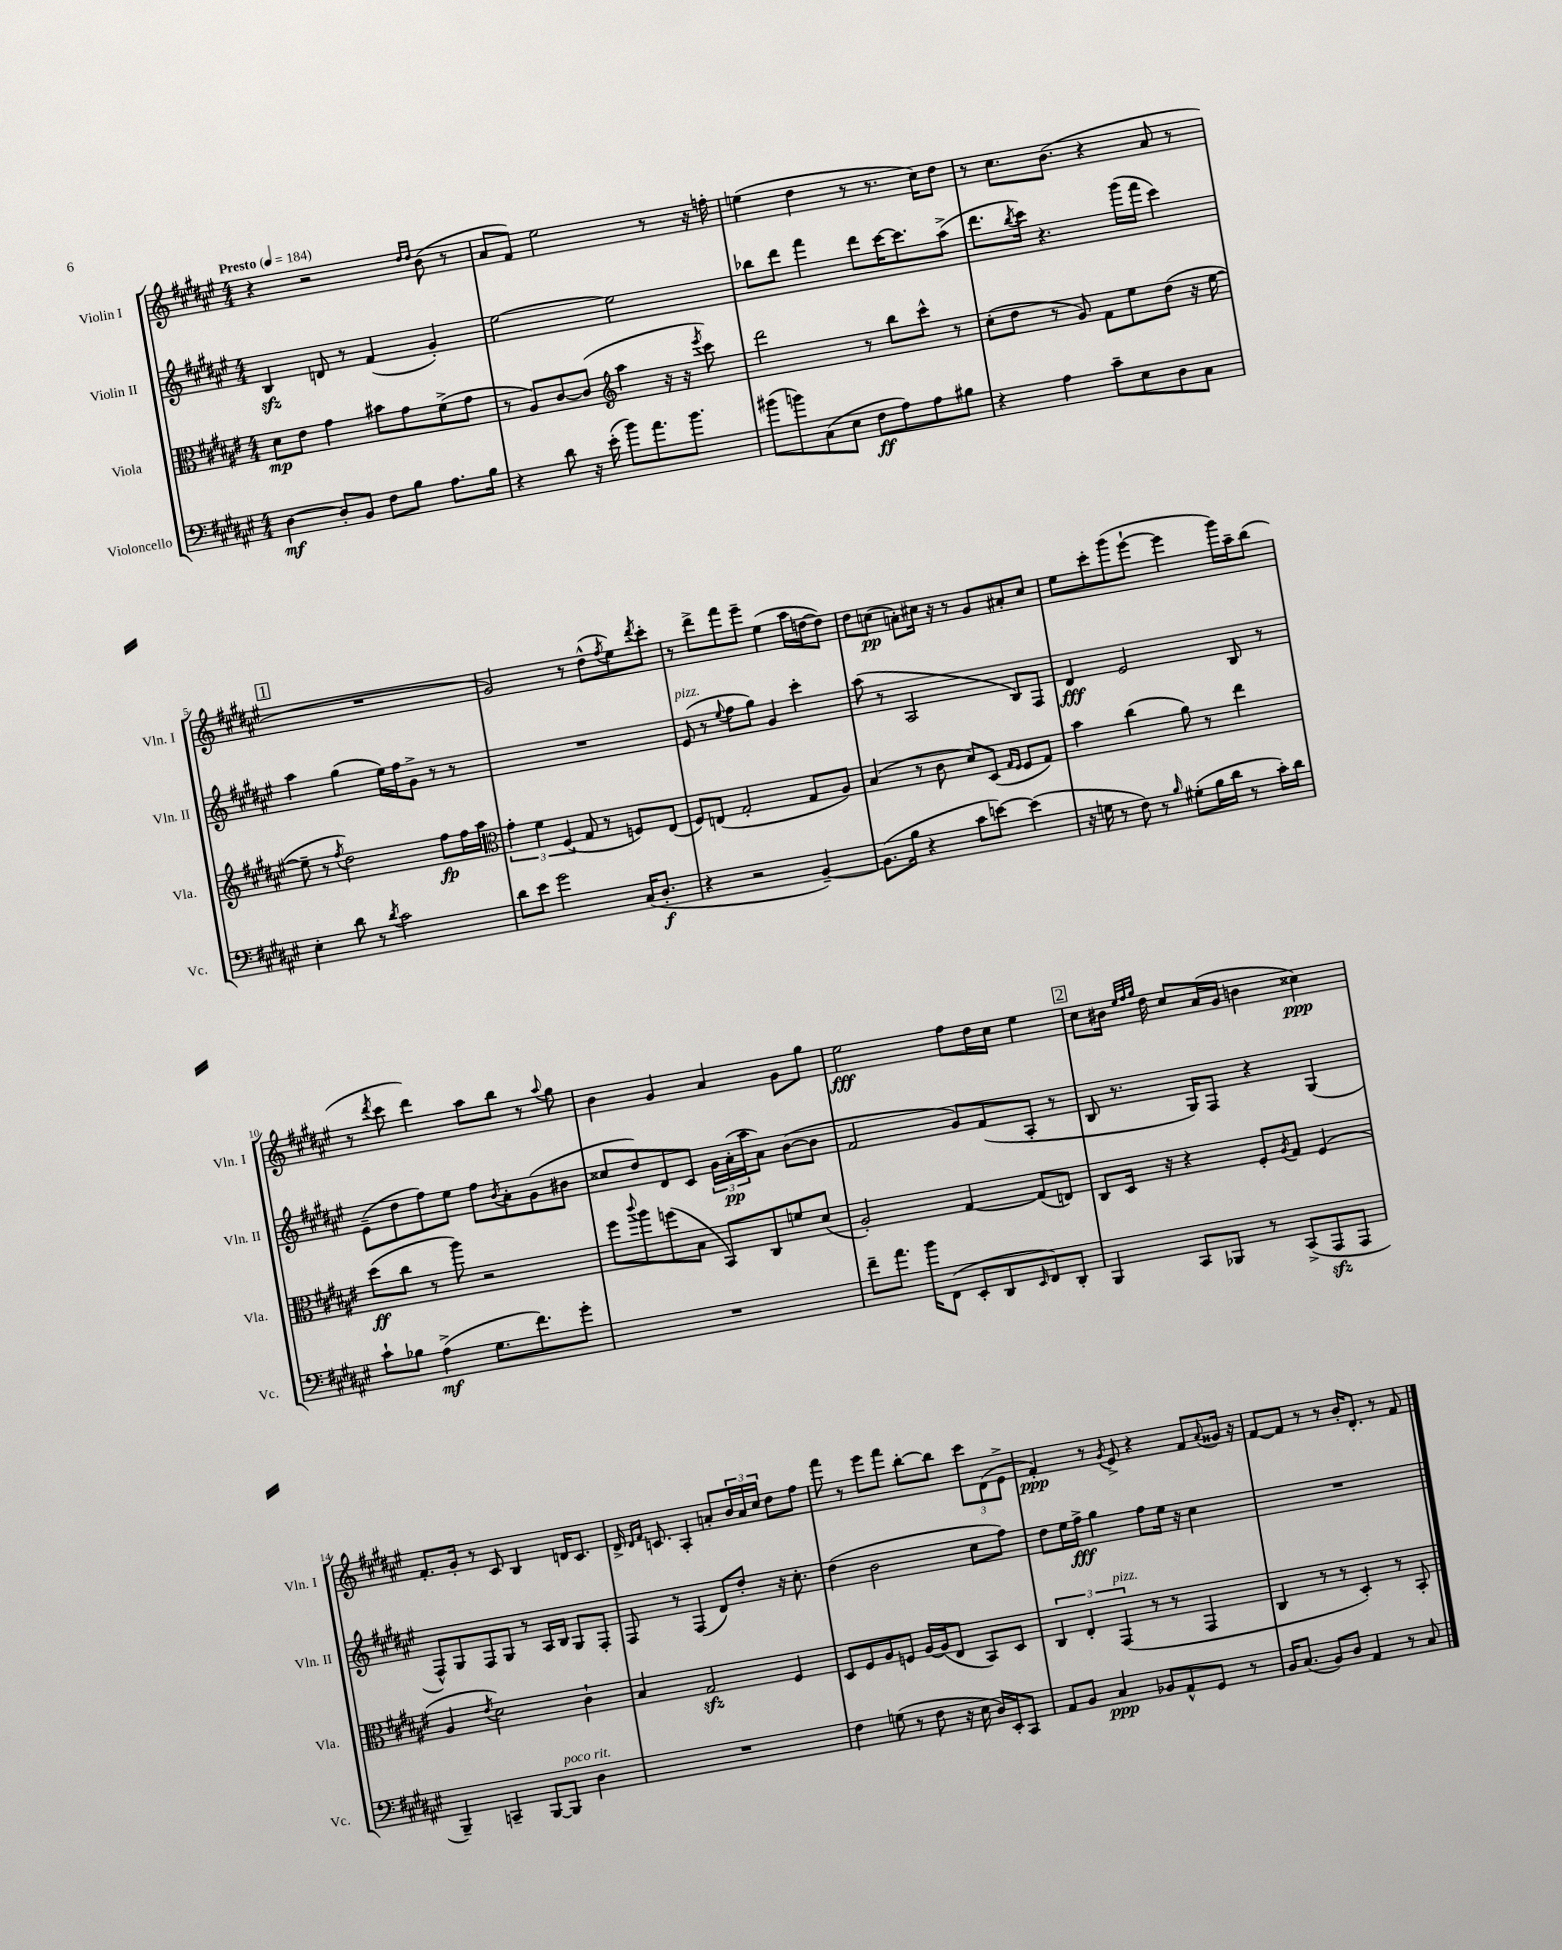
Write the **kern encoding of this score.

**kern	**kern	**kern	**kern
*staff4	*staff3	*staff2	*staff1
*clefF4	*clefC3	*clefG2	*clefG2
*k[f#c#g#d#a#e#]	*k[f#c#g#d#a#e#]	*k[f#c#g#d#a#e#]	*k[f#c#g#d#a#e#]
*M4/4	*M4/4	*M4/4	*M4/4
*MM184	*MM184	*MM184	*MM184
[4D#	8d#	4B	4r
.	8e#	.	.
8D#']	4g#	8d	2r
8BB	.	8r	.
8F#	8b#	(4f#	.
8B	8g#	.	.
.	.	.	16qqdd#
.	.	.	16qqdd#
8.A#	(8f#^	4g#')	(8b
.	8g#	.	8r
16B	.	.	.
=	=	=	=
4r	8r	[2ee#	8a#
.	8A#)	.	8f#)
8d#	[8c#	.	2ee#
16r	(8c#]	.	.
(16e#'	.	.	.
*	*clefG2	*	*
8b)	4aa#	2ee#]	.
8.a#	.	.	.
.	16r	.	8r
8.b	16r	.	.
.	8qeee#	.	.
.	8ccc#)	.	16r
.	.	.	16ff'
=	=	=	=
(8b#	2ddd#	8bb-	(4ee
8b)	.	8ddd#	.
(8C#	.	4fff#	4dd#
8E#	.	.	.
8F#	8r	8ddd#	8r
8A#)	8bb	[16ccc#	8.r
.	.	8.ccc#]	.
8A#	8ccc#^^	.	.
.	.	.	16cc#)
8B#	8r	(8aa#^	8dd#
=	=	=	=
4r	(8cc#'	8.ddd#	8r
.	8dd#	.	8.cc#
.	.	8qbb	.
.	.	16ccc#)	.
4A#	8r	4.r	.
.	.	.	(8.b
.	8g#)	.	.
8c#~	8f#	.	4r
8E#	8ee#	(16ggg#	.
.	.	16fff#	.
8D#	(8dd#	4ccc#)	8a#
8C#	16r	.	8r
.	[16ee#	.	.
=	=	=	=
4E#'	8ee#~]	4aa#	1r
.	8r	.	.
.	8qff#	.	.
8d#	2dd#)	(4gg#	.
8r	.	.	.
8qd#	.	.	.
2c#	.	16ee#)	.
.	.	16ff#	.
.	.	8g#^	.
.	8ff#	8r	.
.	16ff#	8r	.
.	16aa#	.	.
=	=	=	=
*	*clefC3	*	*
8d#	6g#'	1r	2g#)
8e#	.	.	.
.	6f#	.	.
2g#	.	.	.
.	(6F#	.	.
.	8G#	.	8r
.	8r	.	(8dd#^^
.	.	.	8qff#
(16C#	8F)	.	8ee#)
8.D#'	.	.	.
.	.	.	8qddd#
.	(8E#	.	8ccc#'
=	=	=	=
4r	8F#)	(8e#	8r
.	(8E	8r	8ddd#^
.	.	8qqee#	.
2r	2G#'	8ff#	8fff#
.	.	8gg#)	8eee#~
.	.	4g#	(4ee#
[4BB~)	8G#	4ccc#'	16aa#
.	.	.	[16dd
.	8A#)	.	8dd])
=	=	=	=
(8.BB]	(4B	(8aa#	8dd#
.	.	8r	(8cc
16B	.	.	.
4r	8r	2A#	8a')
.	8c#	.	16cc#
.	.	.	16r
8c#	8d#)	.	8r
[8e)	(8D#	.	8g#
.	16qqG#	.	.
.	16qqF#	.	.
(4e]	8F#	8B)	8a#'
.	8G#)	8F#	8cc#
=	=	=	=
16r	4b	4d#	8ee#
16G	.	.	.
8r	.	.	8ccc#'
8F#)	(4cc#	2e#	(8ggg#
8r	.	.	[8eee#`
16qqB	.	.	.
(8G#'	8a#)	.	4eee#]
16B	8r	.	.
16d#	.	.	.
8r	4ee#	8B	16ggg#)
.	.	.	16aa#~
16c#')	.	8r	(8bb
16d#	.	.	.
=	=	=	=
8c#`	(8dd#	(8e#~	8r
.	.	.	8qddd#
8B-	8cc#	8dd#	8ccc#
(4A#^	8r	8ff#)	4ddd#)
.	8aa#)	8ee#	.
8.G#	2r	8ff#	8aa#
.	.	8qb	.
.	.	8a#'	8bb
8.f#)	.	.	.
.	.	(8g#	8r
.	.	.	8qqaa#
8g#'	.	8b#	8gg#
=	=	=	=
1r	8ff#	8cc##	4b
.	8qqccc#	.	.
.	8aa#	8dd#)	.
.	(8ff	8d#	4g#
.	8B	8c#	.
.	8BB)	24g#	4a#
.	.	(24a#'	.
.	.	24aa#	.
.	8C#	8a#)	.
.	8f	([8b	8g#
.	(8d#	8b]	8gg#
=	=	=	=
8f#~	2A#')	2f#	2ee#
8.a#	.	.	.
16b	.	.	.
(8FF#	.	.	.
8EE#'	[4G#	8g#)	8ff#
8DD#	.	(8f#	16dd#
.	.	.	16cc#
16qqEE#	.	.	.
8FF#)	(8G#]	8A#'	4ee#
8DD#'	8E)	8r	.
=	=	=	=
4BBB	8C#	8B	8cc#
.	16D#	8.r	16b#
.	.	.	32qqee#
.	.	.	32qqff#
.	.	.	32qqgg#
.	16r	.	16dd#
8CC#	4r	.	8cc#
.	.	16G#)	.
8BBB-	.	8F#	(16a#
.	.	.	16g#
8r	8F#'	4r	4b
.	8qA#	.	.
(8CC#^	8G#	.	.
8AAA#	(4F#	(4G#	4cc##)
8AAA#	.	.	.
=	=	=	=
4BBB~)	4A#	8F#^^)	8.f#'
.	.	8G#	.
.	.	.	16g#'
.	8qe#	.	.
4CC~	2d#)	8F#	8r
.	.	8G#	8c#
[8BBB	.	8r	4B
8BBB]	.	16A#	.
.	.	16B	.
4D#	4c#`	8G#	16d
.	.	.	8.c#
.	.	8F#'	.
=	=	=	=
1r	4B	8F#	16d#^
.	.	.	16qqd#
.	.	.	16qqf#
.	.	.	8.c
.	.	8r	.
.	2G#	(4F#	4A#'
.	.	8d#)	8a'
.	.	8dd#'	24b
.	.	.	24a
.	.	.	24cc#
.	4F#	16r	8dd#
.	.	8.cc#'	.
.	.	.	8ff#
=	=	=	=
4F#	8D#	(4dd#	8fff#
.	8F#	.	8r
(8G	8A#	2b	8eee#
8r	8F	.	8fff#
8F#	[16A#	.	[8bb'
.	(16A#]	.	.
16r	8E#	.	8bb]
16E#	.	.	.
16D#)	8BB)	8cc#	12ccc#
16EE#'	.	.	.
.	.	.	(12d#
8CC#	8D#	8ff#)	.
.	.	.	12e#^
=	=	=	=
8AA#	6C#	8dd#	4f#')
8BB	.	16ee#	.
.	6E#'	.	.
.	.	16ff#^	.
4C#	.	4gg#	8r
.	(6GG#	.	.
.	.	.	8qg#
.	.	.	8e#^
8BB-	8r	8ff#	4r
8AA#^^	8r	16ee#	.
.	.	16r	.
8GG#	4GG#	4cc#	8f#
.	.	.	8qqa#
8r	.	.	16g##
.	.	.	16r
=	=	=	=
16BB	4C#	1r	[8f#
(8.C#	.	.	.
.	.	.	8f#]
8BB)	8r	.	8r
8D#	8r	.	8r
4AA#	4D#')	.	16b'
.	.	.	8.d#'
8r	8r	.	8r
8C#	8BB'	.	8f#
==	==	==	==
*-	*-	*-	*-
